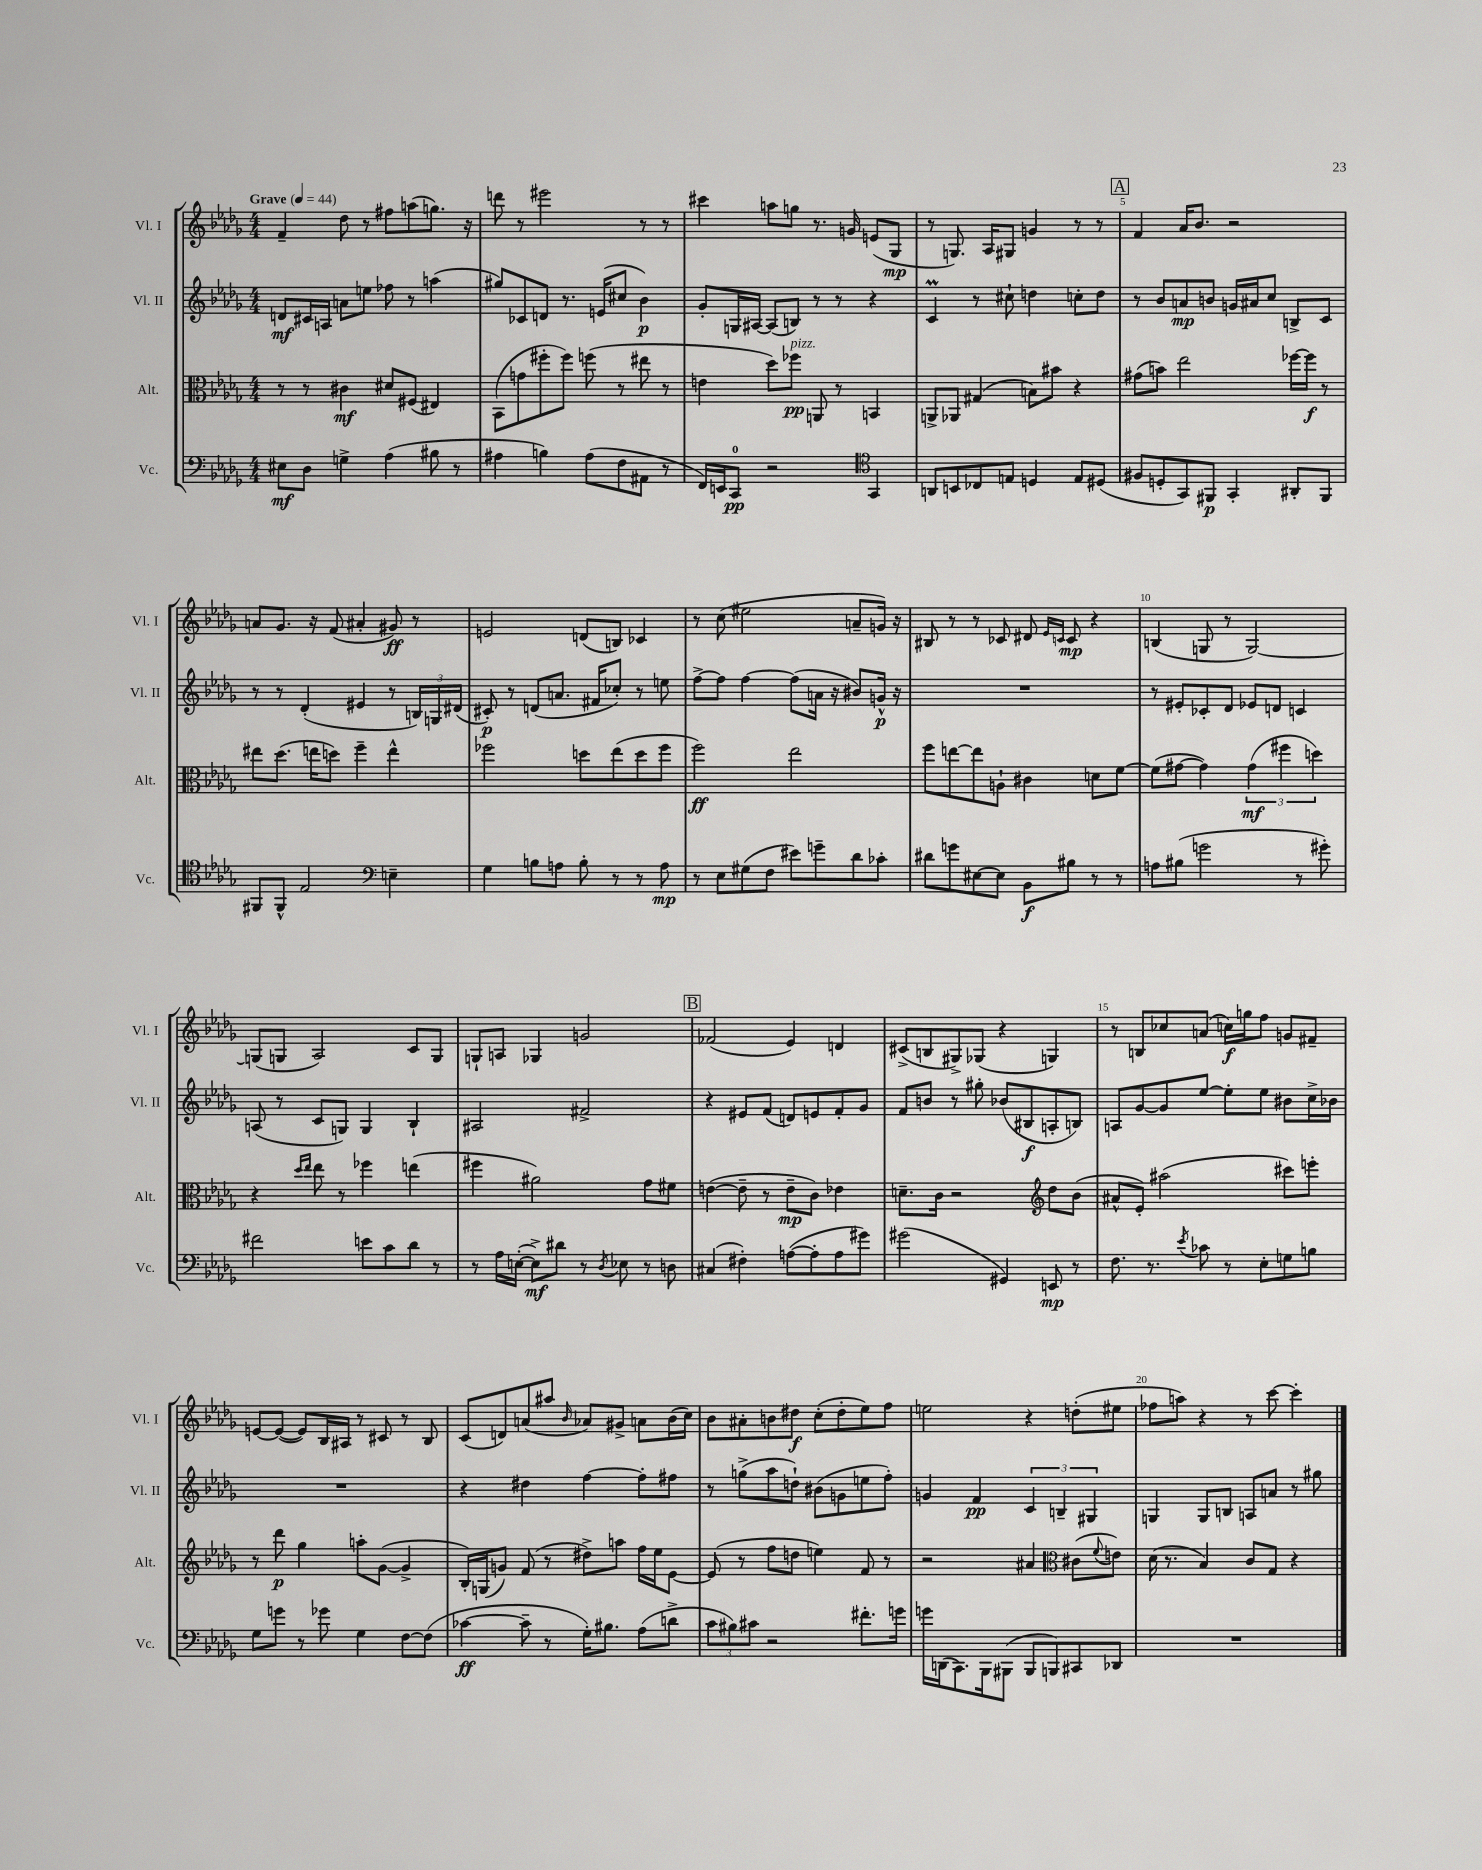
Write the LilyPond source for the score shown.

<<
\new StaffGroup <<
\new Staff = "s0" \with { instrumentName = "Vl. I" shortInstrumentName = "Vl. I" } {
    \clef treble \key des \major \numericTimeSignature \time 4/4 \tempo "Grave" 4 = 44
    f'4-- des''8 r8 fis''8 a''8( g''8.) r16 |
    d'''8 r8 eis'''2 r8 r8 |
    cis'''4 a''8 g''8 r8. g'16 e'8( ges8\mp |
    r8 g8.) aes16 gis8 g'4 r8 r8 |
    \mark \markup { \box "A" } f'4 aes'16 bes'8. r2 |
    a'8 ges'8. r16 f'8( ais'4-. gis'8\ff) r8 |
    e'2 d'8( b8) ces'4 |
    r8 c''8( eis''2 a'8-- g'16) r16 |
    bis8 r8 r8 ces'8 dis'8 \grace { ees'16 c'16 } c'8\mp r4 |
    b4( g8 r8 g2~) |
    g8( g8 aes2) c'8 g8 |
    g8-! a8 ges4 g'2 |
    \mark \markup { \box "B" } fes'2( ees'4) d'4 |
    cis'8->( b8 gis8->) ges8( r4 g4) |
    r8 b8 ces''8 a'8( c''16\f) g''16 f''8 g'8 fis'8-- |
    e'8~ e'8~( e'8) bes16 ais16 r8 cis'8 r8 bes8 |
    c'8( d'8) a'8( ais''8 \grace { bes'16 } aes'8) gis'8-> a'8 bes'16( c''16) |
    bes'8 ais'8-. b'8 dis''8\f c''8-.( dis''8-. ees''8) f''8 |
    e''2 r4 d''8-.( eis''8 |
    fes''8 a''8) r4 r8 c'''8~ c'''4-. \bar "|." |
}
\new Staff = "s1" \with { instrumentName = "Vl. II" shortInstrumentName = "Vl. II" } {
    \clef treble \key des \major \numericTimeSignature \time 4/4
    d'8\mf cis'16 a16 a'8 e''8 fes''8 r8 a''4( |
    gis''8) ces'8 d'8 r8. e'16( cis''8 bes'4\p) |
    ges'8-. g16 ais16~ ais8( b8) r8 r8 r4 |
    c'4\prall r8 cis''8-! d''4 c''8-. d''8 |
    \mark \markup { \box "A" } r8 bes'8 a'8\mp b'8 g'16 ais'16 c''8 b8-> c'8 |
    r8 r8 des'4-.( eis'4 r8 \tuplet 3/2 { b16) g16 dis'16( } |
    cis'8-.\p) r8 d'8( a'8. fis'16 ces''8-.) r8 e''8 |
    f''8~-> f''8 f''4~ f''8( a'16 r16 bis'8) g'16-^\p r16 |
    R1 |
    r8 eis'8-. ces'8-. des'8 ees'8 d'8 c'4 |
    a8( r8 c'8 g8) g4 bes4-! |
    ais2 fis'2-> |
    \mark \markup { \box "B" } r4 eis'8 f'8( d'8) e'8 f'8-. ges'8 |
    f'8 b'8 r8 gis''8-. bes'8( bis8\f a8-. b8) |
    a8 ges'8~ ges'8 ees''8~ ees''8-. ees''8 bis'8 c''16-> bes'16 |
    R1 |
    r4 dis''4 f''4~ f''8-. fis''8 |
    r8 g''8->( aes''8 d''8-!) bis'8( g'8 e''8 f''8-.) |
    g'4 f'4\pp \tuplet 3/2 { c'4 b4-- gis4 } |
    g4 g8 b8 a8 a'8 r8 gis''8 \bar "|." |
}
\new Staff = "s2" \with { instrumentName = "Alt." shortInstrumentName = "Alt." } {
    \clef alto \key des \major \numericTimeSignature \time 4/4
    r8 r8 cis'4\mf dis'8 fis8( eis4) |
    bes,8( g'8 fis''8-. fis''8) f''8( r8 eis''8 r8 |
    e'4 des''8) fes''8\pp^\markup { \italic "pizz." } a,8 r8 b,4 |
    a,8-> aes,8 gis4( b8) bis'8 r4 |
    \mark \markup { \box "A" } gis'8( b'8) ees''2 fes''16~ fes''16\f r8 |
    eis''8 des''8.( e''16 d''8) f''4-- e''4-^ |
    fes''2 d''8 ees''8( d''8 fes''8 |
    f''2\ff) ees''2 |
    f''8 e''8~ e''8 a8-! cis'4 d'8 f'8~ |
    f'8( gis'8~ gis'4) \tuplet 3/2 { gis'4\mf( fis''4 d''4) } |
    r4 \grace { des''16 ees''16 } ees''8 r8 fes''4 e''4( |
    fis''4 ais'2) ges'8 fis'8 |
    \mark \markup { \box "B" } e'4~( e'8-- r8 e'8--\mp c'8) ees'4 |
    d'8.-- c'16 r2 \clef treble des''8 bes'8( |
    ais'8-^ ees'8-.) ais''2( cis'''8) e'''8-. |
    r8 des'''8\p ges''4 a''8-. ges'8~( ges'4-> |
    bes16-.) g16( g'8) f'8( r8 dis''8->) a''8 f''16 ees''16 ees'8~ |
    ees'8( r8 f''8 d''8 e''4) f'8 r8 |
    r2 ais'4 \clef alto cis'8( \appoggiatura { f'8 } e'8) |
    des'16( r8. bes4) c'8 ges8 r4 \bar "|." |
}
\new Staff = "s3" \with { instrumentName = "Vc." shortInstrumentName = "Vc." } {
    \clef bass \key des \major \numericTimeSignature \time 4/4
    eis8\mf des8 g4-> aes4( bis8 r8 |
    ais4 b4) ais8( f8 ais,8 r8 |
    f,16) e,16 c,8-0\pp r2 \clef tenor ges,4 |
    a,8 b,8 ces8 e8 d4 e8 dis8( |
    \mark \markup { \box "A" } fis8 d8-. ges,8) fis,8\p ges,4-. ais,8-. fis,8 |
    fis,8 fis,8-^ ees2 \clef bass e4-- |
    ges4 b8 a8 b8-. r8 r8 a8\mp |
    r8 ees8 gis8( f8 eis'8) g'8-- des'8 ces'8-. |
    dis'8 g'8 eis8~ eis8 bes,8\f bis8 r8 r8 |
    a8 bis8( g'2 r8 gis'8-.) |
    fis'2 e'8 c'8 des'8 r8 |
    r8 aes16 e16~-.( e8->\mf) dis'8 r8 \acciaccatura { des8 } ees8 r8 d8 |
    \mark \markup { \box "B" } cis4( fis4-.) a8~( a8-. a8 gis'8) |
    gis'2( gis,4) e,8\mp r8 |
    f8. r8. \acciaccatura { ees'8 } ces'8 r8 ees8-. g8 b8 |
    ges8 g'8 r8 ges'8 ges4 f8~ f8( |
    ces'4~\ff ces'8-- r8 ges16-.) bis8. aes8( d'8-> |
    \tuplet 3/2 { c'8 bis8) cis'8 } r2 fis'8.-. g'16 |
    g'16 d,16( c,8.) bes,,16 bis,,8( bis,,8 b,,8) cis,8 des,8 |
    R1 \bar "|." |
}
>>
>>
\layout { \context { \Score \override BarNumber.break-visibility = ##(#f #t #t) barNumberVisibility = #(every-nth-bar-number-visible 5) } }
